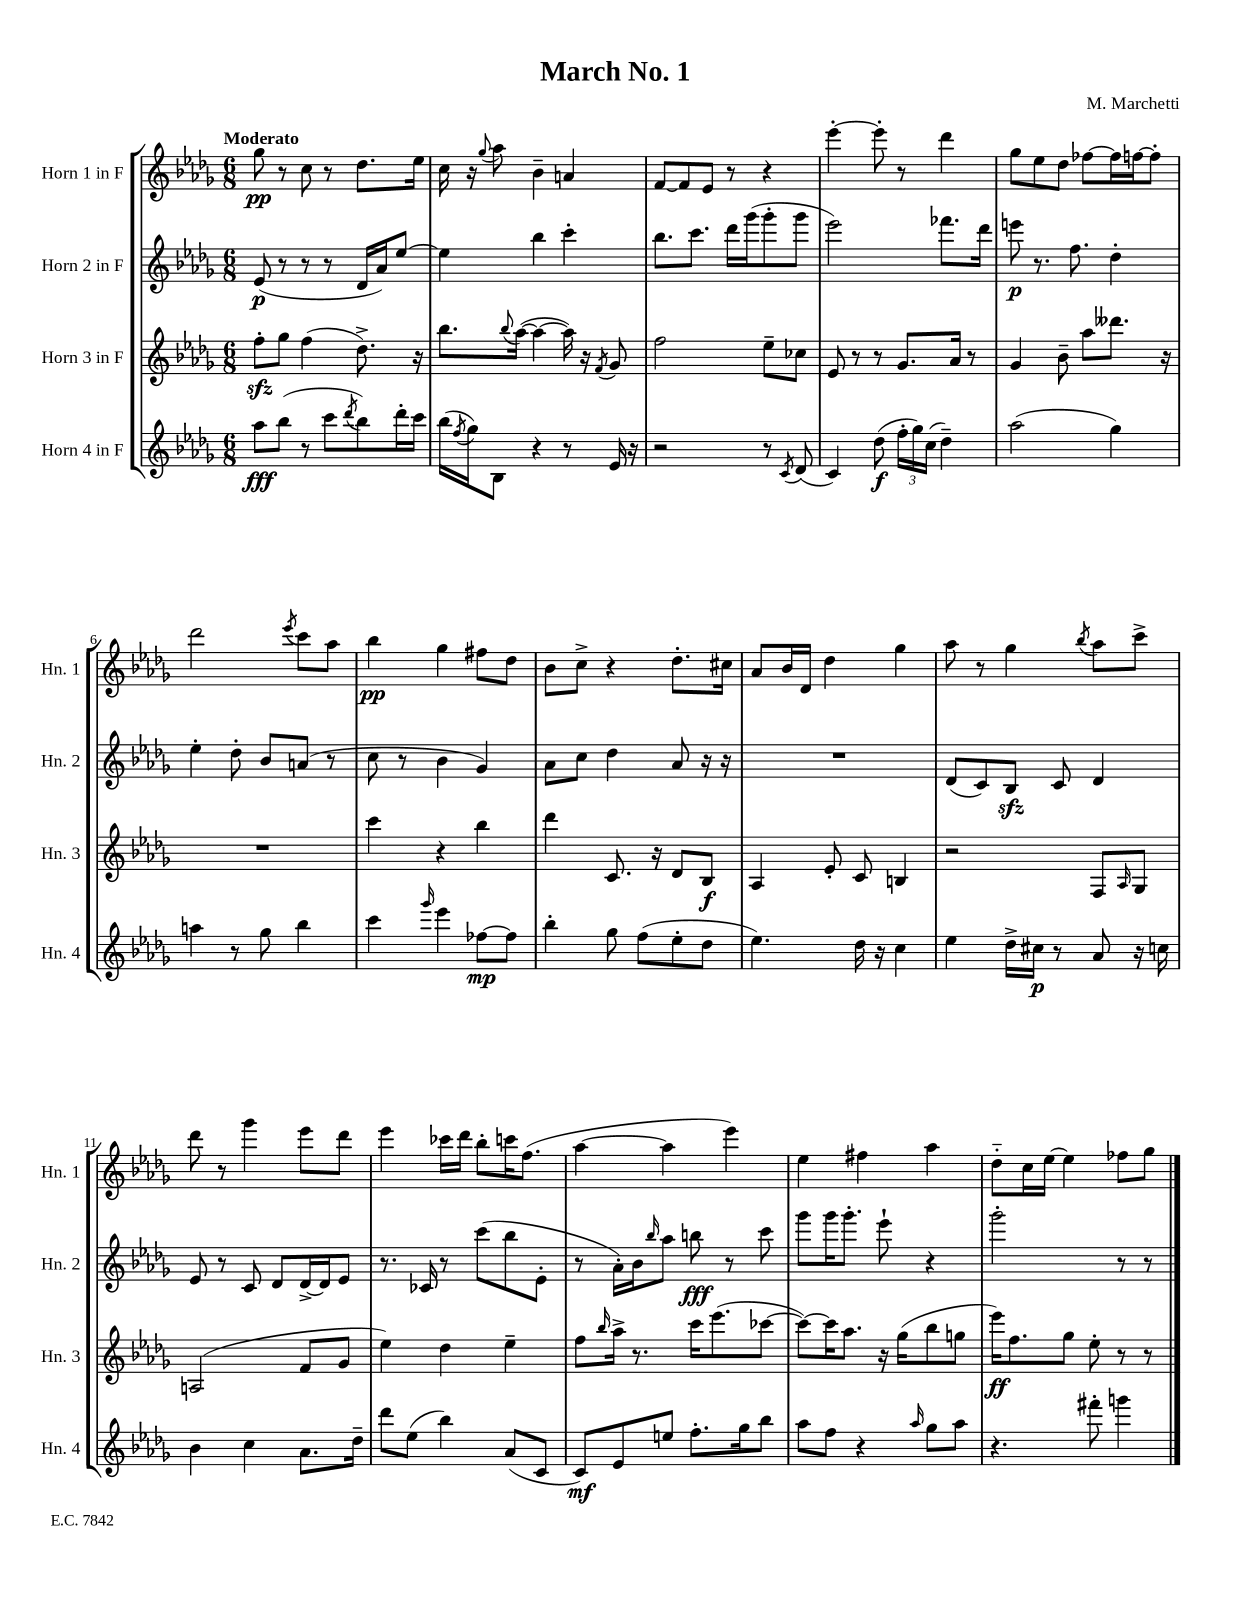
\header { title = "March No. 1" composer = "M. Marchetti" }
<<
\new StaffGroup <<
\new Staff = "s0" \with { instrumentName = "Horn 1 in F" shortInstrumentName = "Hn. 1" } {
    \clef treble \key des \major \numericTimeSignature \time 6/8 \tempo "Moderato"
    ges''8\pp r8 c''8 r8 des''8. ees''16 |
    c''16 r16 \appoggiatura { ges''8 } aes''8 bes'4-- a'4 |
    f'8~ f'8 ees'8 r8 r4 |
    ees'''4~-. ees'''8-. r8 des'''4 |
    ges''8 ees''8 des''8 fes''8~ fes''16 f''16~ f''8-. |
    des'''2 \acciaccatura { ees'''8 } c'''8 aes''8 |
    bes''4\pp ges''4 fis''8 des''8 |
    bes'8 c''8-> r4 des''8.-. cis''16 |
    aes'8 bes'16 des'16 des''4 ges''4 |
    aes''8 r8 ges''4 \acciaccatura { bes''8 } aes''8 c'''8-> |
    des'''8 r8 ges'''4 ees'''8 des'''8 |
    ees'''4 ces'''16 des'''16 bes''8-. c'''16 f''8.( |
    aes''4~ aes''4 ees'''4) |
    ees''4 fis''4 aes''4 |
    des''8-_ c''16 ees''16~ ees''4 fes''8 ges''8 \bar "|." |
}
\new Staff = "s1" \with { instrumentName = "Horn 2 in F" shortInstrumentName = "Hn. 2" } {
    \clef treble \key des \major \numericTimeSignature \time 6/8
    ees'8\p( r8 r8 r8 des'16 aes'16) ees''8~ |
    ees''4 bes''4 c'''4-. |
    bes''8. c'''8. des'''16 ges'''16( ges'''8-. ges'''8 |
    ees'''2) fes'''8. des'''16 |
    e'''8\p r8. f''8. des''4-. |
    ees''4-. des''8-. bes'8 a'8( r8 |
    c''8 r8 bes'4 ges'4) |
    aes'8 c''8 des''4 aes'8 r16 r16 |
    R2. |
    des'8( c'8) bes8\sfz c'8 des'4 |
    ees'8 r8 c'8 des'8 des'16~-> des'16 ees'8 |
    r8. ces'16 r8 c'''8( bes''8 ees'8-. |
    r8 aes'16-.) bes'16 \grace { bes''16 } aes''8 b''8\fff r8 c'''8 |
    ges'''8 ges'''16 ges'''8.-. ees'''8-! r4 |
    ges'''2-. r8 r8 \bar "|." |
}
\new Staff = "s2" \with { instrumentName = "Horn 3 in F" shortInstrumentName = "Hn. 3" } {
    \clef treble \key des \major \numericTimeSignature \time 6/8
    f''8-.\sfz ges''8 f''4( des''8.->) r16 |
    bes''8. \appoggiatura { bes''8 } aes''16~( aes''4~ aes''16) r16 \acciaccatura { f'8 } ges'8 |
    f''2 ees''8-- ces''8 |
    ees'8 r8 r8 ges'8. aes'16 r8 |
    ges'4 bes'8-- aes''8 deses'''8. r16 |
    R2. |
    c'''4 r4 bes''4 |
    des'''4 c'8. r16 des'8 bes8\f |
    aes4 ees'8-. c'8 b4 |
    r2 f8 \grace { aes16 } ges8 |
    a2( f'8 ges'8 |
    ees''4) des''4 ees''4-- |
    f''8 \grace { bes''16 } aes''16-> r8. c'''16 ees'''8.( ces'''8~ |
    ces'''8~) ces'''16 aes''8. r16 ges''16( bes''8 g''8 |
    ees'''16\ff) f''8. ges''8 ees''8-. r8 r8 \bar "|." |
}
\new Staff = "s3" \with { instrumentName = "Horn 4 in F" shortInstrumentName = "Hn. 4" } {
    \clef treble \key des \major \numericTimeSignature \time 6/8
    aes''8\fff bes''8( r8 c'''8 \acciaccatura { des'''8 } bes''8) des'''16-. c'''16 |
    bes''16( \acciaccatura { f''8 } ges''16) bes8 r4 r8 ees'16 r16 |
    r2 r8 \acciaccatura { c'8 } des'8( |
    c'4) des''8\f( \tuplet 3/2 { f''16-. ges''16) c''16( } des''4--) |
    aes''2( ges''4) |
    a''4 r8 ges''8 bes''4 |
    c'''4 \grace { ges'''16 } ees'''4 fes''8~\mp fes''8 |
    bes''4-. ges''8 f''8( ees''8-. des''8 |
    ees''4.) des''16 r16 c''4 |
    ees''4 des''16-> cis''16\p r8 aes'8 r16 c''16 |
    bes'4 c''4 aes'8. des''16-- |
    des'''8 ees''8( bes''4) aes'8( c'8 |
    c'8\mf) ees'8 e''8 f''8.-. ges''16 bes''8 |
    aes''8 f''8 r4 \grace { aes''16 } ges''8 aes''8 |
    r4. fis'''8-. g'''4 \bar "|." |
}
>>
>>
